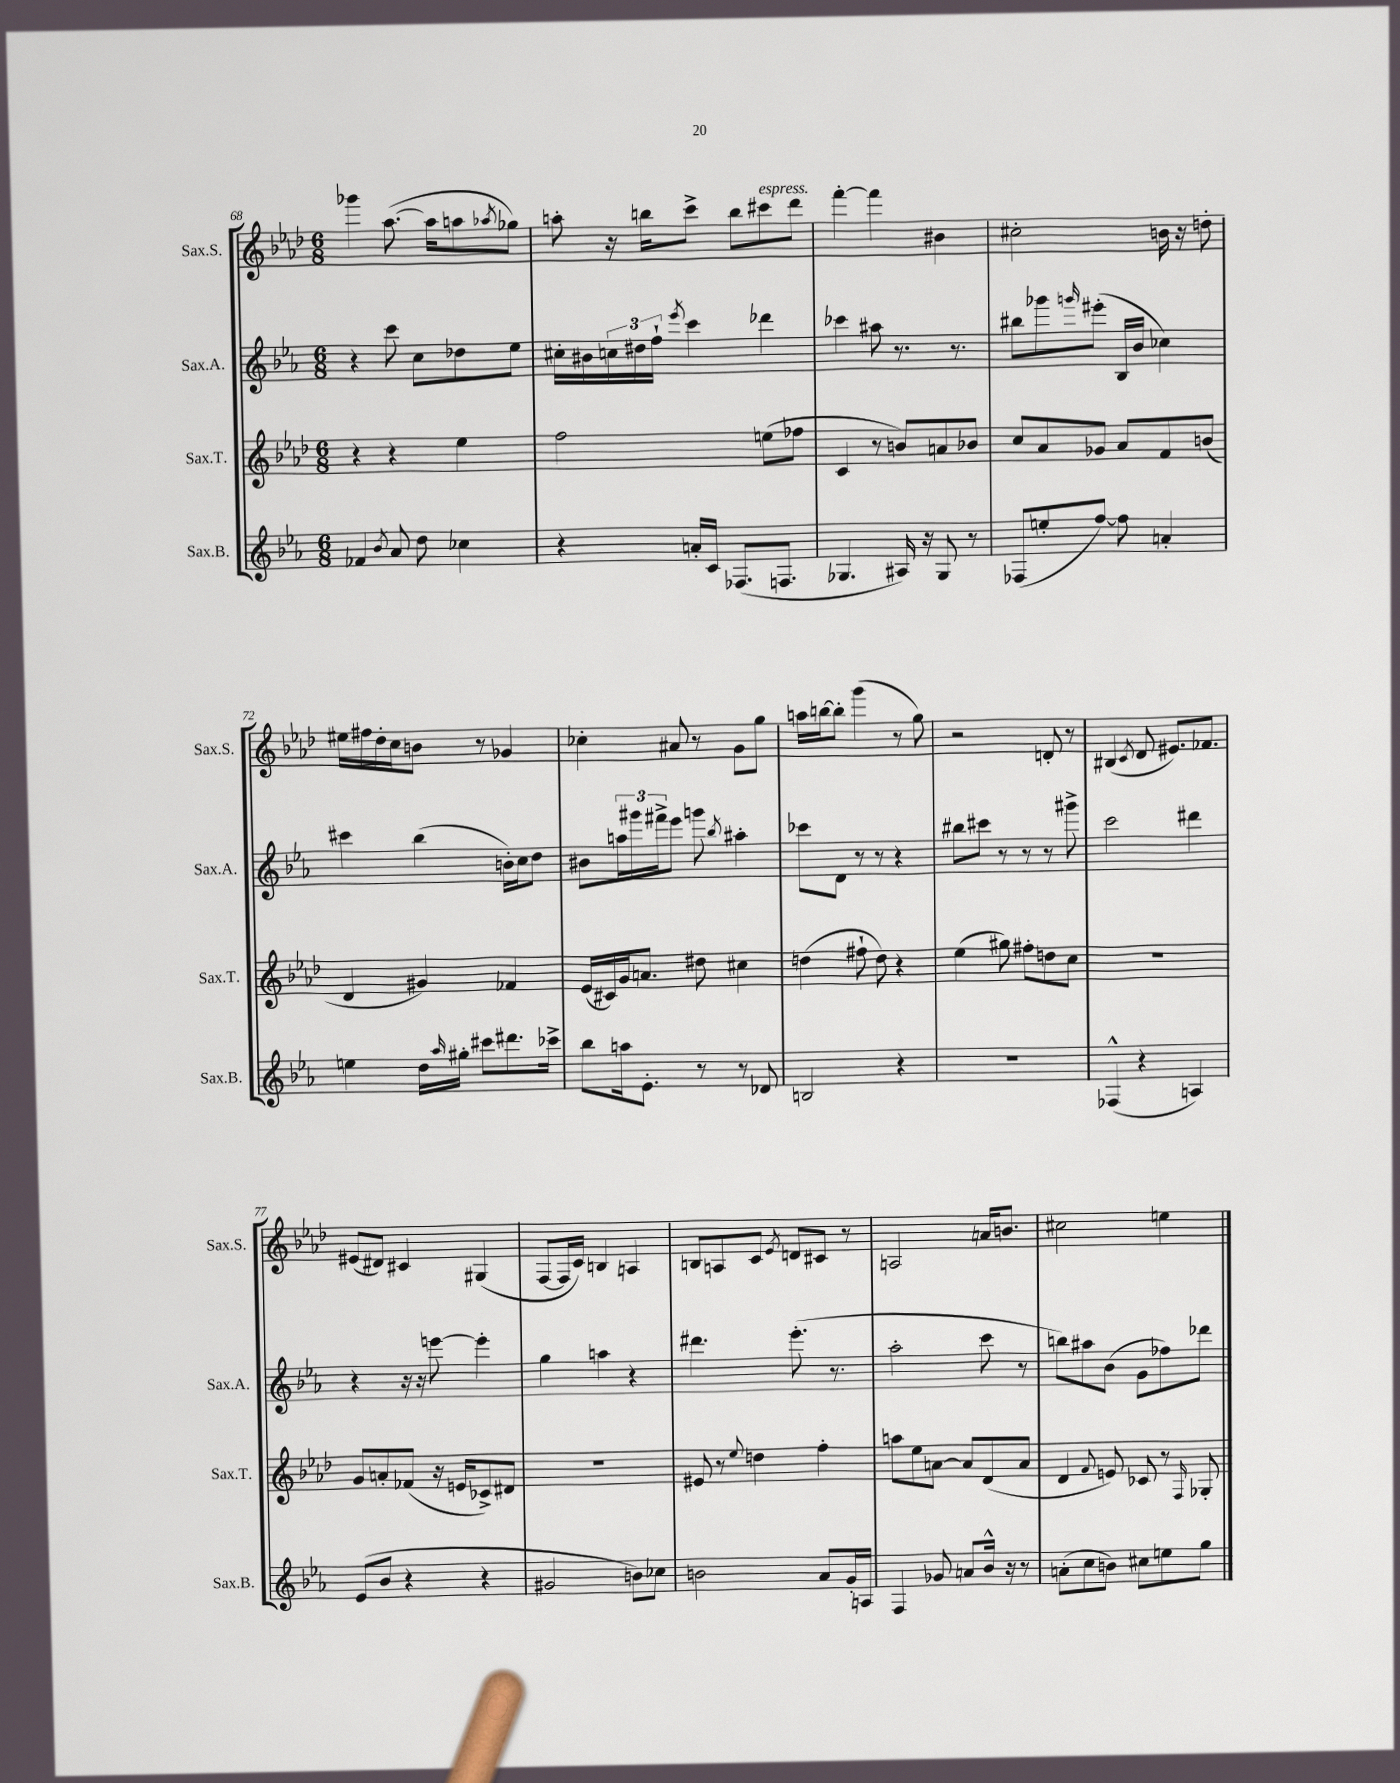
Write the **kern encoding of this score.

**kern	**kern	**kern	**kern
*part4	*part3	*part2	*part1
*staff4	*staff3	*staff2	*staff1
*I"Sax.B.	*I"Sax.T.	*I"Sax.A.	*I"Sax.S.
*I'Sax.B.	*I'Sax.T.	*I'Sax.A.	*I'Sax.S.
*clefG2	*clefG2	*clefG2	*clefG2
*k[b-e-a-]	*k[b-e-a-d-]	*k[b-e-a-]	*k[b-e-a-d-]
*M6/8	*M6/8	*M6/8	*M6/8
=68	=68	=68	=68
4f-X/	4r	4r	4ggg-X\
8qb-/	.	.	.
8a-/	4r	8ccc\	([8.aa-\
8dd\	.	8cc\L	.
.	.	.	16aa-\KL]
4cc-X\	4ee-\	8dd-X\	8aan\
.	.	.	8qaa-X/
.	.	8ee-\J	8gg-X\J)
=69	=69	=69	=69
4r	2ff\	16cc#X'\LL	8aan'\
.	.	16b#X\	.
.	.	24ccn\	16r
.	.	24dd#X\	.
.	.	.	16bbn\KL
.	.	24ff`\JJ	.
.	.	8qeee-/	.
16an'/LL	.	4ccc\	8ccc^\J
16c/JJ	.	.	.
(8.F-X/L	.	.	8bb\L
!	!	!	!LO:TX:a:i:t=espress.
.	(8een\L	4ddd-X\	8ccc#X\
8.Fn/J	.	.	.
.	8ff-X\J	.	8ddd-\J
=70	=70	=70	=70
4.G-X/	4c/	4ccc-X\	[4fff'\
.	8r	8aa#X\	4fff\]
16A#X/)	8bn/L)	8.r	.
16r	.	.	.
8G-/	8an/	.	4b#X\
.	.	8.r	.
8r	8b-X/J	.	.
=71	=71	=71	=71
(8F-X/L	8cc/L	8bb#X\L	2cc#X'\
8een'/	8a-/	8ggg-X\	.
.	.	16qqgggn/	.
[8ff/J)	8g-X/J	(8eee#X'\J	.
8ff\]	8a-/L	16B-/LL	.
.	.	16b-/JJ	.
4an'/	8f/	4cc-X\)	16bn\
.	.	.	16r
.	(8bn/J	.	8ddn'\
!!LO:LB:g=z
=72	=72	=72	=72
4een\	4d-/	4ccc#X\	16ee#X\LL
.	.	.	16ff#X\
.	.	.	16dd-'\
.	.	.	16cc\J
16dd\LL	4g#X/)	(4bb-\	8bn\J
16qqaa-/	.	.	.
16gg#X'\JJ	.	.	.
8ccc#X\L	.	.	8r
8.ddd#X\	4f-X/	16bn'\LL)	4g-X/
.	.	16cc\J	.
.	.	8dd\J	.
16ccc-X^\Jk	.	.	.
=73	=73	=73	=73
8bb-\L	(16e-/LL	8b#X\L	4cc-X'\
.	16c#X/)	.	.
16aan\k	16g/J	24aan\L	.
.	.	24ggg#X\	.
8.e-'\J	8.an/J	.	.
.	.	24fff#X^\J	.
.	.	8eee-\J	8a#X/
8r	8dd#X\	8gggn\	8r
.	.	8qbb-/	.
8r	4cc#X\	4aa#X'\	8g\L
8d-X/	.	.	8gg\J
=74	=74	=74	=74
2Bn/	(4ddn\	8ccc-X\L	16aan\LL
.	.	.	[16bbn\J
.	.	8d\J	8bb'\J]
.	8ff#X`\	8r	(4ggg\
.	8dd\)	8r	.
4r	4r	4r	8r
.	.	.	8gg\)
=75	=75	=75	=75
2.r	(4ee-\	8bb#X\L	2r
.	.	8ccc#X\J	.
.	8gg#X\)	8r	.
.	8ff#X'\L	8r	.
.	8ddn\	8r	8dn'/
.	8cc\J	8ggg#X^\	8r
=76	=76	=76	=76
(4F-X^^/	2.r	2ccc\	(4B#X/
.	.	.	8qc/
4r	.	.	8d-/
.	.	.	8.e#X/L)
4An/)	.	4ddd#X\	.
.	.	.	8.f-X/J
!!LO:LB:g=z
=77	=77	=77	=77
(8e-/L	8g/L	4r	(8e#X/L
8b-/J	8an'/	.	8d#X/J)
4r	(8f-X/J	16r	4c#X/
.	.	16r	.
.	16r	[8eeen\	.
.	16en/KL	.	.
4r	8c-X^/)	4eee'\]	(4G#X/
.	8d#X/J	.	.
=78	=78	=78	=78
2g#X/	2.r	4gg\	[8F/L
.	.	.	16F/L]
.	.	.	16c/JJ)
.	.	4aan\	4Bn/
8bn\L)	.	4r	4An/
8cc-X\J	.	.	.
=79	=79	=79	=79
2bn\	8e#X/	4.ddd#X\	8Bn/L
.	8r	.	8An/
.	8qqee-/	.	.
.	4ddn\	.	8c/J
.	.	.	8qe-/
.	.	(8.eee-'\	8dn/L
8a-/L	4ff'\	.	8c#X/J
.	.	8.r	.
16g'/L	.	.	8r
16An/JJ	.	.	.
=80	=80	=80	=80
4F/	8aan\L	2aa-'\	2An/
.	8ee-\	.	.
8g-X/	[8an\J	.	.
8an/L	8a/L]	.	.
16b-^^/Jk	(8d-/	8ccc\	16an/KL
16r	.	.	8.bn/J
8r	8a/J	8r	.
=81	=81	=81	=81
(8an'\L	4d-/	8bbn\L)	2cc#X\
8cc\	.	8aa#X\	.
.	8qqf/	.	.
8bn\J)	8en/)	(8b-\J	.
8cc#X\L	8c-X/	8g\L	.
8een\	8r	8ff-X\)	4een\
.	16qqF/	.	.
8gg\J	8G-X'/	8ddd-X\J	.
==	==	==	==
*-	*-	*-	*-
